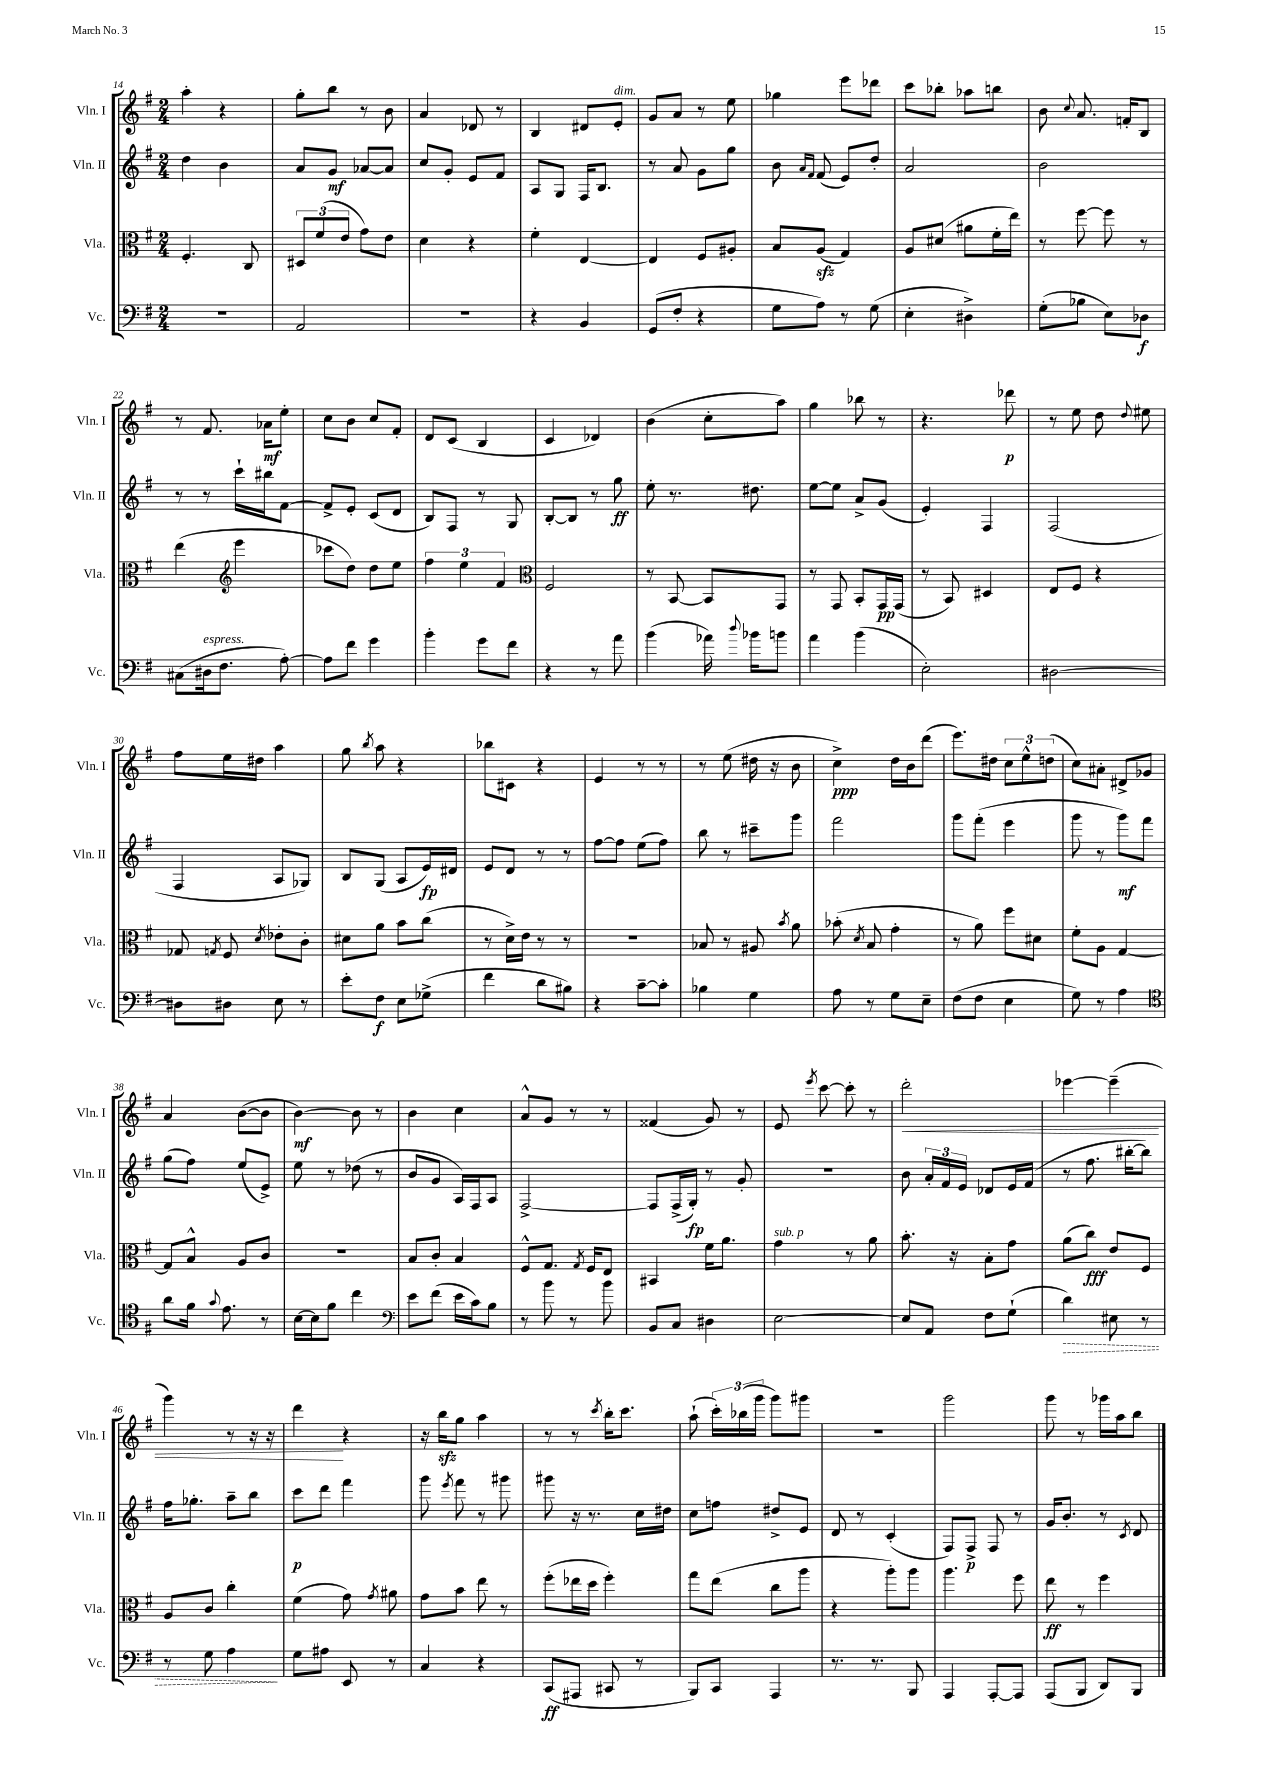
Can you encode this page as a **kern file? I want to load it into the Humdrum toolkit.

**kern	**kern	**kern	**kern
*staff4	*staff3	*staff2	*staff1
*clefF4	*clefC3	*clefG2	*clefG2
*k[f#]	*k[f#]	*k[f#]	*k[f#]
*M2/4	*M2/4	*M2/4	*M2/4
2r	4.F#'	4dd	4aa'
.	.	4b	4r
.	8C	.	.
=	=	=	=
2AA	12D#	8a	8gg'
.	(12f#	.	.
.	.	8g	8bb
.	12e	.	.
.	8g)	[8a-	8r
.	8e	8a-]	8b
=	=	=	=
2r	4d	8cc	4a
.	.	8g'	.
.	4r	8e	8d-
.	.	8f#	8r
=	=	=	=
4r	4f#'	8A	4B
.	.	8G	.
4BB	[4E	16F#	8d#
.	.	8.B	.
.	.	.	8e'
=	=	=	=
(8GG	4E]	8r	8g
8F#'	.	8a	8a
4r	8F#	8g	8r
.	8A#'	8gg	8ee
=	=	=	=
8G	8B	8b	4gg-
.	.	16qqa	.
.	.	16qqf#	.
8A)	(8A	(8f#	.
8r	4G)	8e)	8eee
(8G	.	8dd'	8ddd-
=	=	=	=
4E'	8A	2a	8ccc
.	(8d#	.	8bb-'
4D#^)	8a#	.	8aa-
.	16f#'	.	8bb
.	16ee)	.	.
=	=	=	=
(8G'	8r	2b	8b
.	.	.	8qqcc
8B-	[8ff#	.	8.a
8E)	8ff#]	.	.
.	.	.	16f'
8D-	8r	.	8B
=	=	=	=
(8C#	(4ee	8r	8r
16D#	.	8r	8.f#
8.F#	.	.	.
*	*clefG2	*	*
.	4eee	16ccc`	.
.	.	16bb#	16a-
[8A')	.	[8f#	8ee'
=	=	=	=
8A]	8ccc-	8f#^]	8cc
8f#	8dd)	8e'	8b
4g	8dd	(8c	8cc
.	8ee	8d	8f#'
=	=	=	=
4b'	6ff#	8B)	8d
.	.	8F#	(8c
.	6ee	.	.
8g	.	8r	4B
.	6f#	.	.
8f#	.	8G	.
=	=	=	=
*	*clefC3	*	*
4r	2F#	[8B'	4c
.	.	8B]	.
8r	.	8r	4d-)
8a	.	8gg	.
=	=	=	=
(4b	8r	8ee'	(4b
.	[8BB	8.r	.
16a-)	8BB]	.	8cc'
8qqdd	.	.	.
16b-	.	8.dd#	.
8b	8GG	.	8aa)
=	=	=	=
4a	8r	[8ee	4gg
.	8GG	8ee]	.
(4b	8BB'	8a^	8bb-
.	16GG	(8g	8r
.	(16GG	.	.
=	=	=	=
2E')	8r	4e')	4.r
.	8BB)	.	.
.	4D#	4F#	.
.	.	.	8ddd-
=	=	=	=
[2D#	8E	(2F#	8r
.	8F#	.	8ee
.	4r	.	8dd
.	.	.	8qqdd
.	.	.	8ee#
=	=	=	=
8D#]	8G-	4F#	8ff#
.	8qG	.	.
8D#	8F#	.	16ee
.	.	.	16dd#
.	8qd	.	.
8E	8e-'	8A	4aa
8r	8c'	8G-)	.
=	=	=	=
8e'	8d#	8B	8gg
.	.	.	8qbb
8F#	8a	(8G	8aa
8E	8b	8A	4r
(8G-^	(8cc	16e)	.
.	.	16d#	.
=	=	=	=
4f#	8r	8e	8bb-
.	16d^)	8d	8c#
.	16e	.	.
8d	8r	8r	4r
8B#)	8r	8r	.
=	=	=	=
4r	2r	[8ff#	4e
.	.	8ff#]	.
[8c~	.	(8ee	8r
8c']	.	8ff#)	8r
=	=	=	=
4B-	8B-	8bb	8r
.	8r	8r	(8ee
4G	8A#	8ccc#~	16dd#
.	.	.	16r
.	8qb	.	.
.	8a	8ggg	8b
=	=	=	=
8A	(8b-'	2fff#	4cc^)
.	8qd	.	.
8r	8B	.	.
8G	4g'	.	16dd
.	.	.	16b
8E~	.	.	(8ddd
=	=	=	=
(8F#	8r	8ggg	8.eee)
8F#	8a)	(8fff#'	.
.	.	.	16dd#
4E	8ff#	4eee	12cc
.	.	.	12ee^^
.	8d#	.	.
.	.	.	(12dd
=	=	=	=
8G)	8f#'	8ggg	8cc)
8r	8A	8r	8a#'
4A	[4G	8ggg)	8d#^
.	.	8fff#	8g-
=	=	=	=
*clefC4	*	*	*
8a	8G]	(8gg	4a
16f#	8B^^	8ff#)	.
8qqg	.	.	.
8.e	.	.	.
.	8A	(8ee	([8b
8r	8c	8e^)	8b]
=	=	=	=
[16B	2r	8ee	[4b)
16B]	.	.	.
8f#	.	8r	.
4cc	.	(8dd-	8b]
.	.	8r	8r
=	=	=	=
*clefF4	*	*	*
8e	8B	8b	4b
(8f#	8c'	8g	.
16e	4B	16A)	4cc
16c)	.	16F#	.
8B	.	8A	.
=	=	=	=
8r	8F#^^	[2F#^	8a^^
8b	8.G	.	8g
8r	.	.	8r
.	8qG	.	.
.	16F#	.	.
8b	8E	.	8r
=	=	=	=
8BB	4BB#	8F#]	(4f##
8C	.	(16F#^	.
.	.	16G')	.
4D#	16f#	8r	8g)
.	8.a	.	.
.	.	8g'	8r
=	=	=	=
[2E	4g	2r	8e
.	.	.	8qeee
.	.	.	[8ccc
.	8r	.	8ccc']
.	8a	.	8r
=	=	=	=
8E]	8.b'	8b	2ddd'
8AA	.	24a'	.
.	.	24f#	.
.	16r	.	.
.	.	24e	.
8F#	8B'	8d-	.
(8G`	8g	16e	.
.	.	(16f#	.
=	=	=	=
4d)	(8a	8r	[4eee-
.	8cc)	8.ff#	.
8E#	8e	.	(4eee-~]
.	.	[16bb#'	.
8r	8F#	8bb#])	.
=	=	=	=
8r	8A	16ff#	4ggg)
.	.	8.gg-'	.
8G	8c	.	.
4A	4cc'	8aa~	8r
.	.	8bb	16r
.	.	.	16r
=	=	=	=
8G	(4f#	8ccc	4ddd
8A#	.	8ddd	.
8EE	8g)	4fff#	4r
.	8qg	.	.
8r	8a#	.	.
=	=	=	=
4C	8g	8ggg	16r
.	.	.	16bb
.	.	8qeee	.
.	8b	8fff#	8gg
4r	8ee	8r	4aa
.	8r	8ggg#	.
=	=	=	=
(8CC	(8ff#'	8ggg#	8r
8AAA#	16ee-	16r	8r
.	16dd	8.r	.
.	.	.	8qccc
8CC#	4ff#')	.	16bb'
.	.	.	8.ccc
8r	.	16cc	.
.	.	16dd#	.
=	=	=	=
8BBB)	8gg	8cc	(8aa`
8CC	(8ee	8ff	24ccc')
.	.	.	(24bb-
.	.	.	24ggg
4AAA	8cc	8dd#^	8ggg)
.	8aa	8e	8ggg#
=	=	=	=
8.r	4r	8d	2r
.	.	8r	.
8.r	.	.	.
.	8aa')	(4c'	.
8BBB	8aa	.	.
=	=	=	=
4AAA	4.aa	8F#)	2ggg
.	.	8F#^	.
[8AAA'	.	8F#	.
8AAA]	8ff#	8r	.
=	=	=	=
(8AAA	8ee	16g	8ggg
.	.	8.b'	.
8BBB	8r	.	8r
8DD)	4ff#	8r	16ggg-
.	.	.	16aa
.	.	8qc	.
8BBB	.	8d	8bb
==	==	==	==
*-	*-	*-	*-
